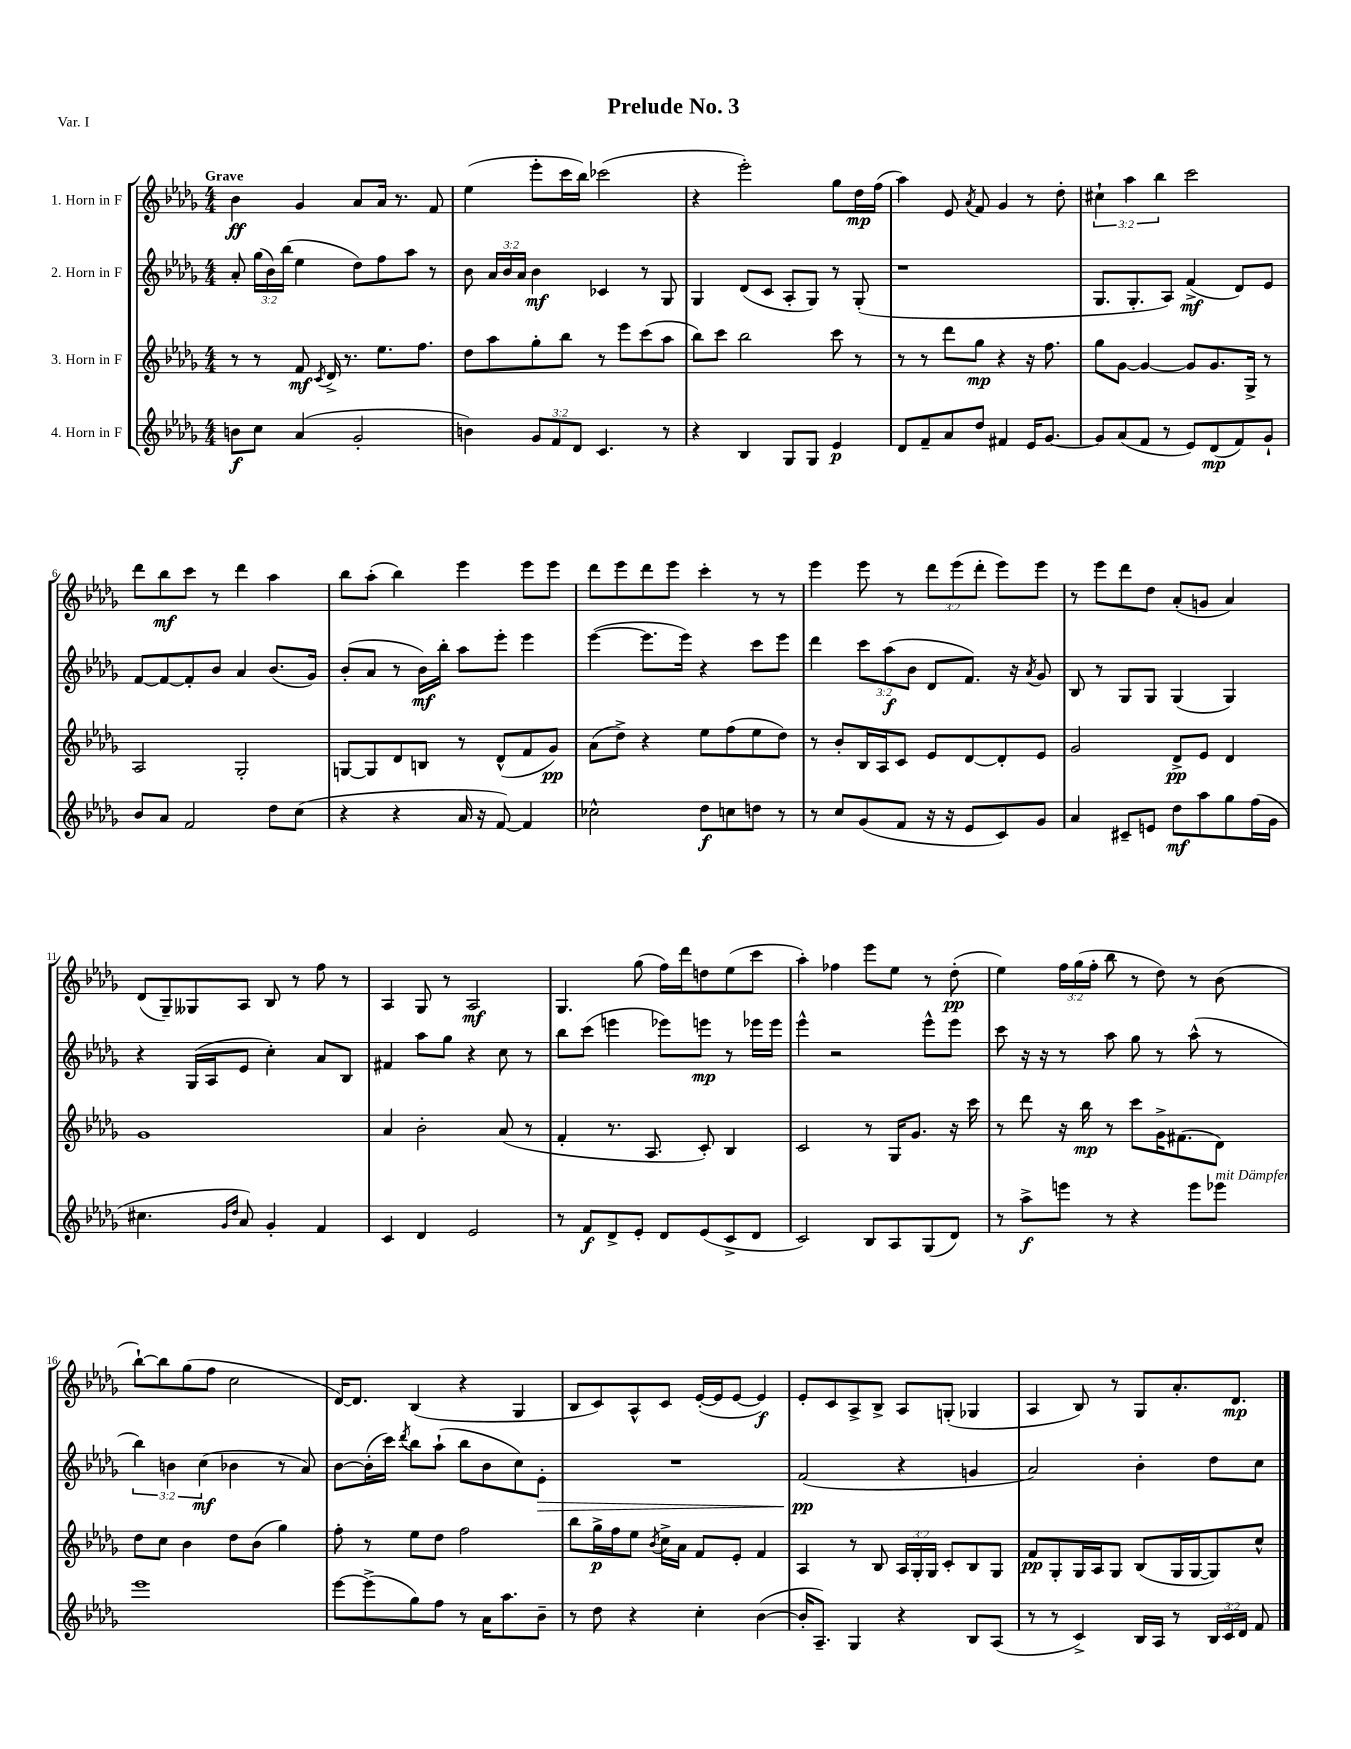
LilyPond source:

\header { title = "Prelude No. 3" piece = "Var. I" }
<<
\new StaffGroup <<
\new Staff = "s0" \with { instrumentName = "1. Horn in F" } {
    \clef treble \key des \major \numericTimeSignature \time 4/4 \override Staff.TupletNumber.text = #tuplet-number::calc-fraction-text \tempo "Grave"
    \autoBeamOff bes'4\ff ges'4 aes'8[ aes'16] r8. f'8 |
    ees''4( ees'''8[-. c'''16 bes''16]) ces'''2( |
    r4 ees'''2-.) ges''8[ des''16\mp f''16]( |
    aes''4) ees'8 \acciaccatura { aes'8 } f'8 ges'4 r8 des''8-. |
    \tuplet 3/2 { cis''4-! aes''4 bes''4 } c'''2 |
    des'''8[ bes''8\mf c'''8] r8 des'''4 aes''4 |
    bes''8[ aes''8]-.( bes''4) ees'''4 ees'''8[ ees'''8] |
    des'''8[ ees'''8 des'''8 ees'''8] c'''4-. r8 r8 |
    ees'''4 ees'''8 r8 \tuplet 3/2 { des'''8[ ees'''8( des'''8]-. } ees'''8[) ees'''8] |
    r8 ees'''8[ des'''8 des''8] aes'8[-.( g'8] aes'4) |
    des'8[( ges8--) geses8 aes8] bes8 r8 f''8 r8 |
    aes4 ges8 r8 aes2\mf |
    ges4. ges''8( f''16[) des'''16 d''8 ees''8( c'''8] |
    aes''4-.) fes''4 ees'''8[ ees''8] r8 des''8-.\pp( |
    ees''4) \tuplet 3/2 { f''16[ ges''16( f''16]-. } bes''8 r8 des''8) r8 bes'8( |
    bes''8[~-!) bes''8 ges''8( f''8] c''2 |
    des'16[~) des'8.] bes4( r4 ges4 |
    bes8[ c'8) aes8-^ c'8] ees'16[~-.( ees'16 ees'8]~ ees'4\f) |
    ees'8[-. c'8 aes8-> bes8]-> aes8[ g8]-.( ges4 |
    aes4 bes8) r8 ges8[ aes'8.-. des'8.]\mp \bar "|." |
}
\new Staff = "s1" \with { instrumentName = "2. Horn in F" } {
    \clef treble \key des \major \numericTimeSignature \time 4/4 \override Staff.TupletNumber.text = #tuplet-number::calc-fraction-text
    \autoBeamOff aes'8-. \tuplet 3/2 { ges''16[( bes'16) bes''16]( } ees''4 des''8[) f''8 aes''8] r8 |
    bes'8 \tuplet 3/2 { aes'16[ bes'16 aes'16] } bes'4\mf ces'4 r8 ges8 |
    ges4 des'8[( c'8] aes8[-. ges8]) r8 ges8-.( |
    r1 |
    ges8.[ ges8.-. aes8]) f'4->\mf( des'8[) ees'8] |
    f'8[~ f'8~ f'8-. bes'8] aes'4 bes'8.[( ges'16]) |
    bes'8[-.( aes'8] r8 bes'16[\mf) bes''16]-. aes''8[ ees'''8]-. ees'''4 |
    ees'''4~( ees'''8.[ ees'''16]) r4 c'''8[ ees'''8] |
    des'''4 \tuplet 3/2 { c'''8[ aes''8\f( bes'8] } des'8[ f'8.]) r16 \acciaccatura { aes'8 } ges'8 |
    bes8 r8 ges8[ ges8] ges4( ges4) |
    r4 ges16[( aes16 ees'8] c''4-.) aes'8[ bes8] |
    fis'4 aes''8[ ges''8] r4 c''8 r8 |
    bes''8[ c'''8]( e'''4 ees'''8[) e'''8]\mp r8 ees'''16[ ees'''16] |
    ees'''4-^ r2 ees'''8[-^ ees'''8] |
    c'''8 r16 r16 r8 aes''8 ges''8 r8 aes''8-^( r8 |
    \tuplet 3/2 { bes''4) b'4 c''4\mf( } bes'4 r8 aes'8) |
    bes'8[~ bes'16-.( c'''16]) \acciaccatura { des'''8 } bes''8[ aes''8]-!( bes''8[ bes'8 c''8) ees'8]-.\> |
    R1 |
    f'2\pp\!( r4 g'4 |
    aes'2) bes'4-. des''8[ c''8] \bar "|." |
}
\new Staff = "s2" \with { instrumentName = "3. Horn in F" } {
    \clef treble \key des \major \numericTimeSignature \time 4/4 \override Staff.TupletNumber.text = #tuplet-number::calc-fraction-text
    \autoBeamOff r8 r8 f'8\mf \acciaccatura { c'8 } des'16-> r8. ees''8.[ f''8.] |
    des''8[ aes''8 ges''8-. bes''8] r8 ees'''8[ c'''8( aes''8] |
    bes''8[) c'''8] bes''2 c'''8 r8 |
    r8 r8 des'''8[ ges''8]\mp r4 r16 f''8. |
    ges''8[ ges'8]~ ges'4~ ges'8[ ges'8. ges16]-> r8 |
    aes2 ges2-. |
    g8[~ g8 des'8 b8] r8 des'8[-^( f'8 ges'8]\pp) |
    aes'8[( des''8]->) r4 ees''8[ f''8( ees''8 des''8]) |
    r8 bes'8[-. bes16 aes16 c'8] ees'8[ des'8~ des'8-. ees'8] |
    ges'2 des'8[->\pp ees'8] des'4 |
    ges'1 |
    aes'4 bes'2-. aes'8( r8 |
    f'4-. r8. aes8. c'8-.) bes4 |
    c'2 r8 ges16[ ges'8.] r16 c'''16 |
    r8 des'''8 r16 bes''16\mp r8 c'''8[ ges'16-> fis'8.( des'8]) |
    des''8[ c''8] bes'4 des''8[ bes'8]( ges''4) |
    f''8-. r8 ees''8[ des''8] f''2 |
    bes''8[ ges''16->\p f''16 ees''8] \acciaccatura { bes'8 } c''16[-> aes'16] f'8[ ees'8]-. f'4 |
    aes4 r8 bes8 \tuplet 3/2 { aes16[ ges16-. ges16] } c'8[-. bes8 ges8] |
    f'8[\pp ges8-. ges16 aes16 ges8] bes8[( ges16 ges16~ ges8) c''8]-^ \bar "|." |
}
\new Staff = "s3" \with { instrumentName = "4. Horn in F" } {
    \clef treble \key des \major \numericTimeSignature \time 4/4 \override Staff.TupletNumber.text = #tuplet-number::calc-fraction-text
    \autoBeamOff b'8[\f c''8] aes'4( ges'2-. |
    b'4) \tuplet 3/2 { ges'8[ f'8 des'8] } c'4. r8 |
    r4 bes4 ges8[ ges8] ees'4\p |
    des'8[ f'8-- aes'8 des''8] fis'4 ees'16[ ges'8.]~ |
    ges'8[ aes'8( f'8] r8 ees'8[) des'8\mp( f'8) ges'8]-! |
    bes'8[ aes'8] f'2 des''8[ c''8]( |
    r4 r4 aes'16 r16 f'8~) f'4 |
    ces''2-^ des''8[\f c''8 d''8] r8 |
    r8 c''8[ ges'8( f'8] r16 r16 ees'8[ c'8) ges'8] |
    aes'4 cis'8[-- e'8] des''8[\mf aes''8 ges''8 f''16( ges'16] |
    cis''4. \grace { ges'16[ des''16] } aes'8) ges'4-. f'4 |
    c'4 des'4 ees'2 |
    r8 f'8[\f des'8-> ees'8]-. des'8[ ees'8( c'8-> des'8] |
    c'2) bes8[ aes8 ges8( des'8]) |
    r8 aes''8[->\f e'''8] r8 r4 e'''8[ ees'''8]^\markup { \italic "mit Dämpfer" } |
    ees'''1 |
    ees'''8[~ ees'''8->( ges''8) f''8] r8 aes'16[ aes''8. bes'8]-- |
    r8 des''8 r4 c''4-. bes'4~( |
    bes'16[-. aes8.]--) ges4 r4 bes8[ aes8]( |
    r8 r8 c'4->) bes16[ aes16] r8 \tuplet 3/2 { bes16[ c'16 des'16] } f'8 \bar "|." |
}
>>
>>
